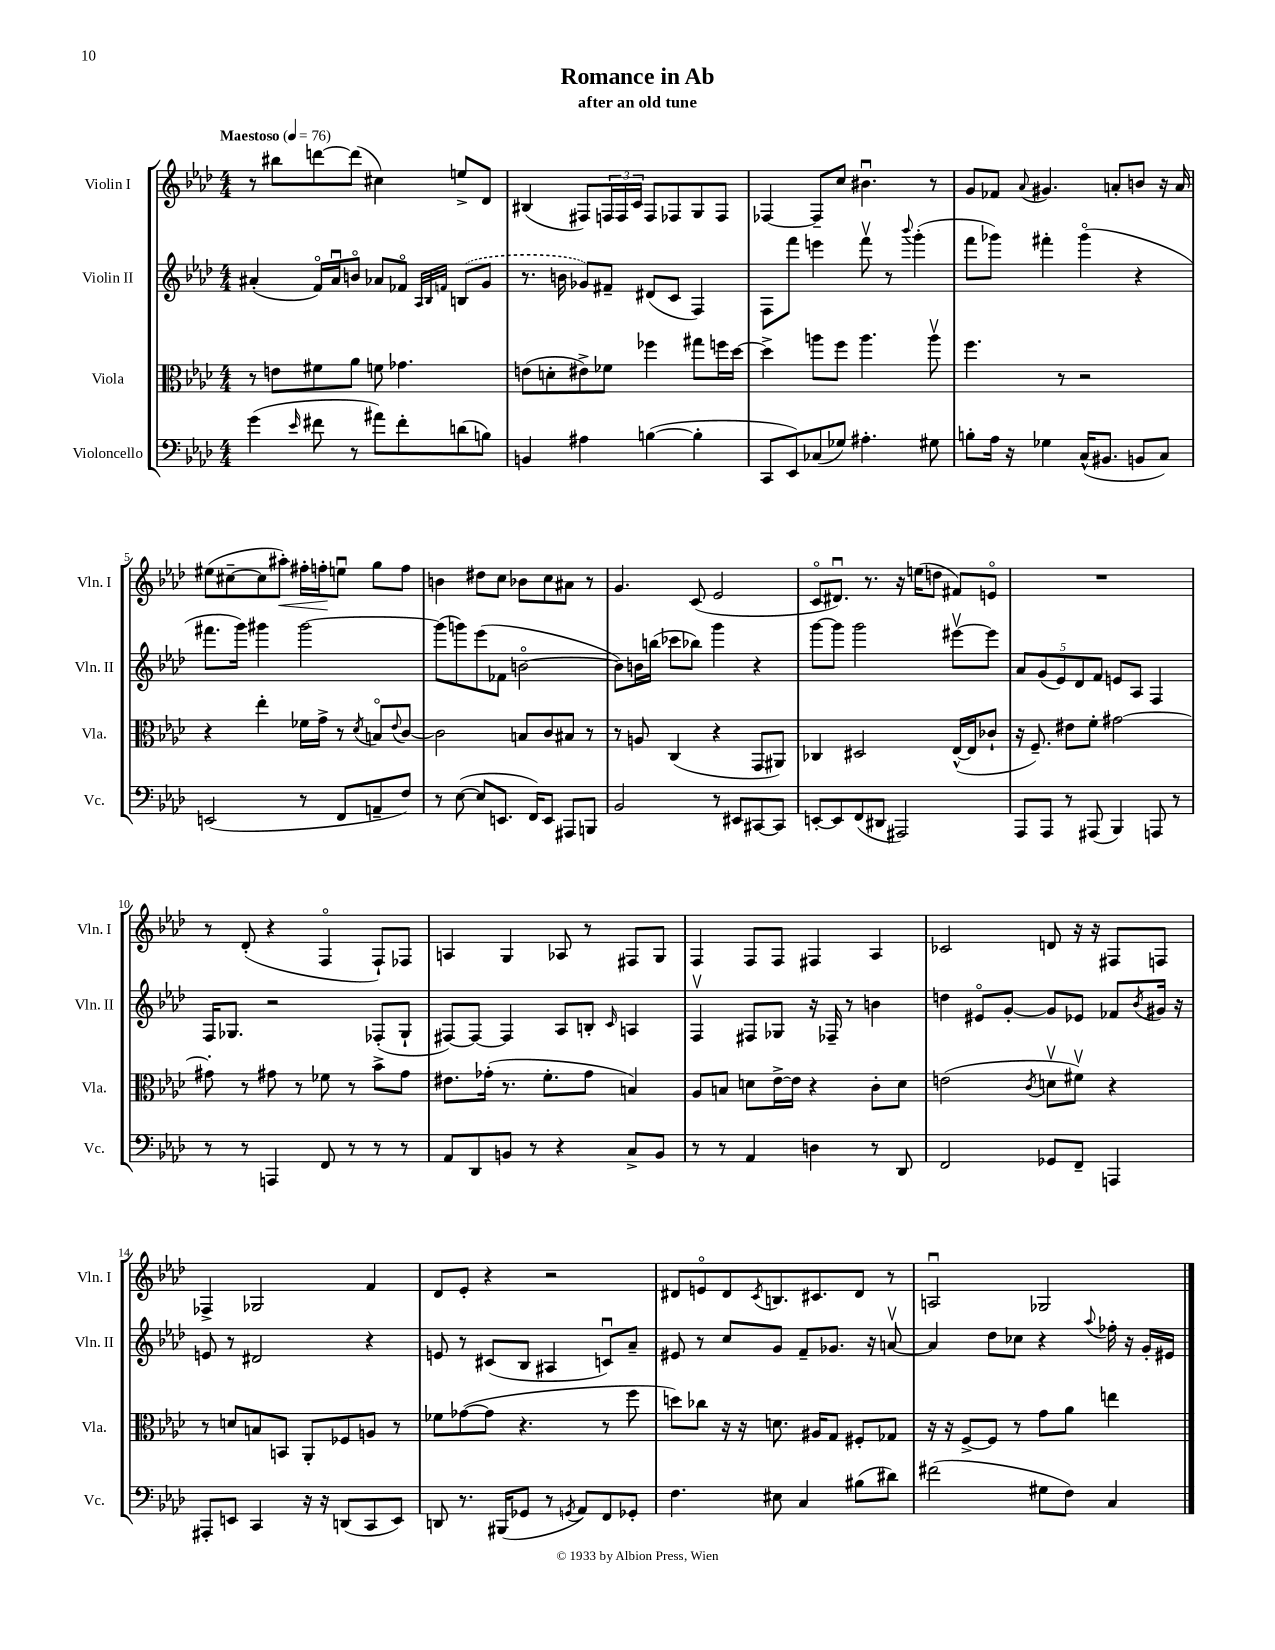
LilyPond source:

\header { title = "Romance in Ab" subtitle = "after an old tune" }
<<
\new StaffGroup <<
\new Staff = "s0" \with { instrumentName = "Violin I" shortInstrumentName = "Vln. I" } {
    \clef treble \key aes \major \numericTimeSignature \time 4/4 \tempo "Maestoso" 4 = 76
    r8 bis''8 d'''8~ d'''8( cis''4) e''8-> des'8 |
    bis4( fis8) \tuplet 3/2 { f16 f16 c'16 } f8 fes8 g8 fes8 |
    fes4~ fes8-- c''8 bis'4.\downbow r8 |
    g'8 fes'8 \appoggiatura { aes'8 } gis'4. a'8-. b'8 r16 a'16 |
    eis''8( cis''8~-- cis''8 ais''8-.\<) fis''16-. f''16-.\! e''8\downbow g''8 f''8 |
    b'4 dis''8 c''8 bes'8 c''8 ais'8 r8 |
    g'4. c'8( ees'2 |
    c'8\flageolet dis'8.\downbow) r8. r16 e''16( d''8 fis'8) e'8\flageolet |
    R1 |
    r8 des'8-.( r4 f4\flageolet f8-!) fes8 |
    a4 g4 aes8 r8 fis8 g8 |
    f4 f8 f8 fis4 aes4 |
    ces'2 d'8 r16 r16 fis8 f8 |
    fes4-> ges2 f'4 |
    des'8 ees'8-. r4 r2 |
    dis'8 e'8\flageolet dis'8 \acciaccatura { c'8 } b8. cis'8. dis'8 r8 |
    a2\downbow ges2 \bar "|." |
}
\new Staff = "s1" \with { instrumentName = "Violin II" shortInstrumentName = "Vln. II" } {
    \clef treble \key aes \major \numericTimeSignature \time 4/4
    ais'4-.( f'16\flageolet) ais'16\downbow b'8\flageolet aes'8 fes'8\flageolet \grace { aes32 bes32 f'32 } \once \slurDashed b8( g'8 |
    r8. b'16 ges'8) fis'8-- dis'8( c'8 f4) |
    f8 f'''8 e'''4 f'''8\upbow r8 \appoggiatura { bes'''8 } g'''4-.( |
    f'''8 ges'''8) fis'''4-. ges'''4\flageolet( r4 |
    fis'''8. g'''16) gis'''4 gis'''2~ |
    gis'''8( g'''8) ees'''8( fes'8 b'2~\flageolet |
    b'8) b'16 b''16( ces'''8 bes''8) g'''4 r4 |
    g'''8~ g'''8 g'''2 eis'''8~\upbow eis'''8 |
    \tuplet 5/4 { aes'8 g'8( ees'8) des'8 f'8 } e'8 aes8 f4 |
    f16 ges8. r2 fes8-.( ges8-! |
    fis8~) fis8~ fis4 aes8 b8-. \grace { c'16 } a4 |
    f4\upbow fis8 ges8 r16 fes16-- r8 b'4 |
    d''4 eis'8\flageolet g'8~-. g'8 ees'8 fes'8 \acciaccatura { bes'8 } gis'16 r16 |
    e'8 r8 dis'2 r4 |
    e'8 r8 cis'8( bes8 ais4 c'8\downbow) aes'8-- |
    eis'8 r8 c''8 g'8 f'8-- ges'8. r16 a'8~\upbow |
    a'4 des''8 ces''8 r4 \appoggiatura { aes''8 } fes''16-. r16 g'16-. eis'16 \bar "|." |
}
\new Staff = "s2" \with { instrumentName = "Viola" shortInstrumentName = "Vla." } {
    \clef alto \key aes \major \numericTimeSignature \time 4/4
    r8 e'8 fis'8 aes'8 f'8 ges'4. |
    e'8( d'8-. eis'8->) fes'8 fes''4 gis''8 f''16 des''16~ |
    des''4-> a''8 f''8 a''4. a''8\upbow |
    f''4. r8 r2 |
    r4 ees''4-. fes'16 g'16-> r8 \acciaccatura { des'8 } b8\flageolet \appoggiatura { ees'8 } c'8~ |
    c'2 b8 c'8 bis8 r8 |
    r8 a8 c4( r4 g,8 ais,8) |
    ces4 dis2 ees16~-^( ees16 ces'8-! |
    r16 f8.--) eis'8 f'8-. gis'2~ |
    gis'8-. r8 gis'8 r8 fes'8 r8 bes'8-> gis'8 |
    eis'8. ges'16-.( r8. f'8.-. ges'8 b4) |
    aes8 b8 d'8 ees'16~-> ees'16 r4 c'8-. d'8 |
    e'2( \acciaccatura { c'8 } d'8\upbow fis'8\upbow) r4 |
    r8 d'8 b8 b,8 aes,8-. fes8 a8 r8 |
    fes'8 ges'8~( ges'8 r4. r8 f''8 |
    d''8) ces''8 r16 r16 d'8. ais16 g8 fis8-. ges8 |
    r16 r16 f8~-> f8 r8 g'8 aes'8 e''4 \bar "|." |
}
\new Staff = "s3" \with { instrumentName = "Violoncello" shortInstrumentName = "Vc." } {
    \clef bass \key aes \major \numericTimeSignature \time 4/4
    g'4( \grace { ees'16 } fis'8 r8 ais'8) fis'8-. d'8( b8) |
    b,4 ais4 b4~( b4-. |
    c,8 ees,8) ces8( ges8) ais4.-. gis8 |
    b8-. aes16 r16 ges4 c16-^( bis,8. b,8 c8) |
    e,2( r8 f,8 a,8-- f8) |
    r8 ees8~( ees8 e,8. f,16) e,8 ais,,8 b,,8 |
    bes,2 r8 eis,8 cis,8~ cis,8 |
    e,8~-. e,8 f,8( dis,8 ais,,2) |
    aes,,8 aes,,8 r8 ais,,8( bes,,4) a,,8 r8 |
    r8 r8 a,,4 f,8 r8 r8 r8 |
    aes,8 des,8 b,8 r8 r4 c8-> b,8 |
    r8 r8 aes,4 d4 r8 des,8 |
    f,2 ges,8 f,8-- a,,4 |
    ais,,8-. e,8 c,4 r16 r16 d,8( c,8 e,8) |
    d,8 r8. bis,,16( ges,8 r8 \acciaccatura { g,8 } aes,8) f,8 ges,8-. |
    f4. eis8 c4 bis8( dis'8) |
    fis'2( gis8 f8) c4 \bar "|." |
}
>>
>>
